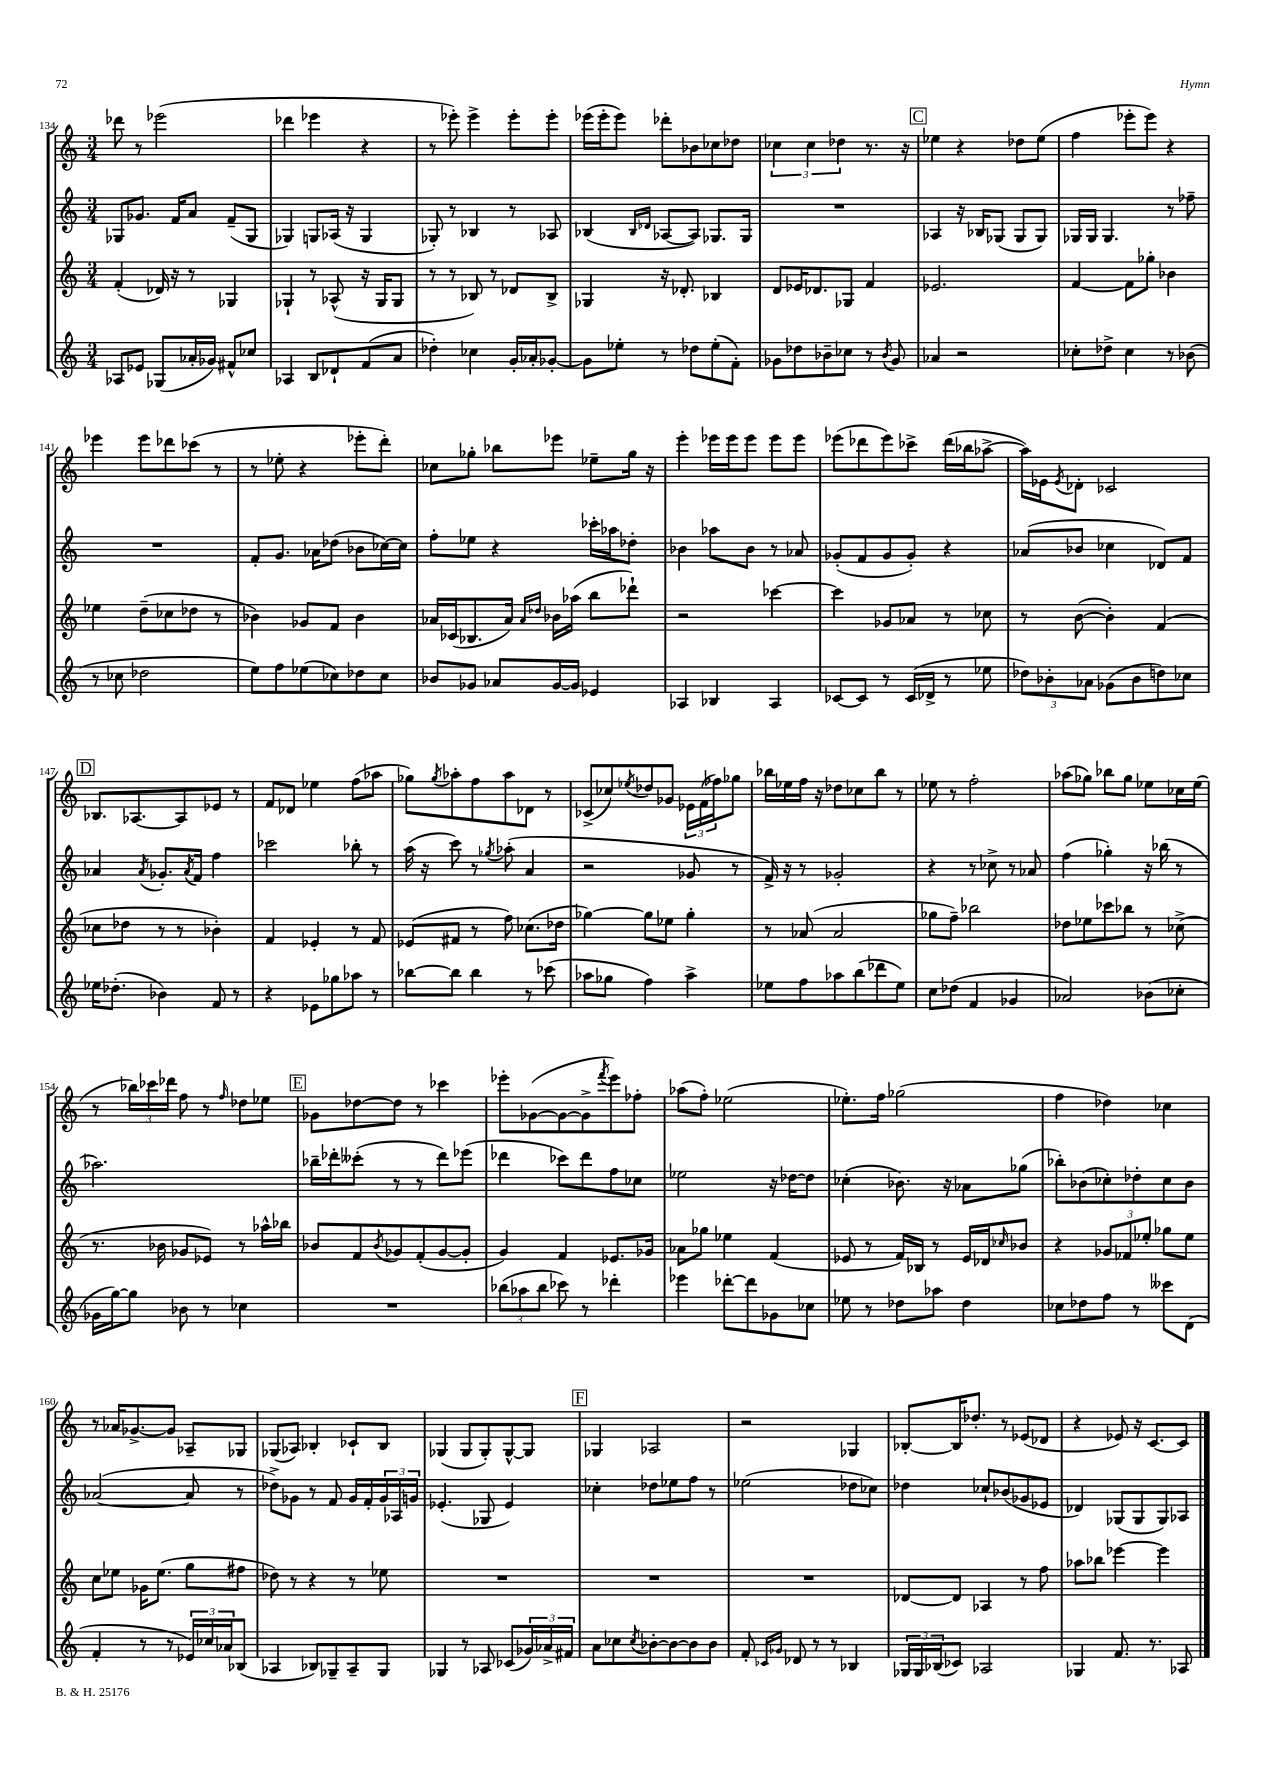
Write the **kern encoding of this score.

**kern	**kern	**kern	**kern
*staff4	*staff3	*staff2	*staff1
*clefG2	*clefG2	*clefG2	*clefG2
*k[]	*k[]	*k[]	*k[]
*M3/4	*M3/4	*M3/4	*M3/4
8A-	(4f'	8G-	8ddd-
8e-	.	8.g-	8r
(8G-	16d-)	.	(2eee-
.	16r	16f	.
16a-'	8r	8a	.
16g-)	.	.	.
8f#^^	4G-	(8f~	.
8cc-	.	8G-	.
=	=	=	=
4A-	4G-`	4G-)	4ddd-
8B	8r	8G	4eee-
8d-`	(8A-^^	(16A-	.
.	.	16r	.
(8f	16r	4G	4r
.	16G-	.	.
8a	8G-	.	.
=	=	=	=
4dd-')	8r	8G-')	8r
.	8r	8r	8eee-')
4cc-	8B-)	4B-	4eee-^
.	8r	.	.
16g'	8d-	8r	8eee-'
16a-'	.	.	.
[8g-'	8B-^	8A-	8eee-'
=	=	=	=
8g-]	4G-	(4B-	(16eee-
.	.	.	16eee-'
8ee-'	.	.	8eee-)
.	.	16qqB-	.
.	.	16qqd-	.
8r	16r	[8A-	8ddd-'
.	8.d-'	.	.
8dd-	.	8A-])	8b-
(8ee-'	4B-	8.G-	8cc-
8f')	.	.	8dd-
.	.	16G-	.
=	=	=	=
8g-	8d	2.r	6cc-
8dd-	16e-	.	.
.	.	.	6cc-
.	8.d-	.	.
8b-~	.	.	.
.	.	.	6dd-
8cc-	8G-	.	.
8r	4f	.	8.r
8qb-	.	.	.
8g-	.	.	.
.	.	.	16r
=	=	=	=
4a-	2.e-	4A-	4ee-
2r	.	16r	4r
.	.	16B-	.
.	.	(8G-	.
.	.	8G-	8dd-
.	.	8G-)	(8ee-
=	=	=	=
8cc-'	[4f	16G-	4ff
.	.	16G-	.
8dd-^	.	4.G-	.
4cc-	8f]	.	8eee-'
.	8gg-'	.	8eee-)
8r	4b-	8r	4r
(8b-	.	8ff-~	.
=	=	=	=
8r	4ee-	2.r	4eee-
8cc-	.	.	.
2dd-	(8dd~	.	8eee-
.	8cc-	.	8ddd-
.	8dd-	.	(8ccc-
.	8r	.	8r
=	=	=	=
8ee)	4b-)	8f'	8r
8ff	.	8.g	8ee-'
(8ee-	8g-	.	4r
.	.	16a-	.
8cc-)	8f	(8dd-	.
8dd-	4b-	8b-	8eee-'
8cc-	.	[16cc-)	8ddd')
.	.	16cc-]	.
=	=	=	=
8b-	16a-	8ff'	8cc-
.	(16c-	.	.
8g-	8.B-	8ee-	8gg-'
8a-	.	4r	8bb-
.	16a-)	.	.
.	16qqa-	.	.
.	16qqdd-	.	.
[16g-	16b-	.	8eee-
16g-]	(16aa-	.	.
4e-	8bb	16ccc-'	8ee-~
.	.	16aa-	.
.	8ddd-`)	8dd-'	16gg-
.	.	.	16r
=	=	=	=
4A-	2r	4b-	4eee'
4B-	.	8aa-	16eee-
.	.	.	16eee-
.	.	8b-	8eee-
4A-	[4ccc-	8r	8eee-
.	.	8a-	8eee-
=	=	=	=
[8c-	4ccc-]	(8g-'	(8eee-
8c-]	.	8f	8ddd-
8r	8g-	8g-	8eee-)
(16c-	8a-	8g-')	8ccc-^
16d-^	.	.	.
8r	8r	4r	(16ddd-
.	.	.	16bb-
8ee-	8cc-	.	[8aa-^
=	=	=	=
12dd-)	8r	(8a-	16aa-])
.	.	.	16e-
12b-'	.	.	.
.	.	.	8qe-
.	([8b	8b-	8d-'
12a-	.	.	.
(8g-	4b'])	4cc-	2c-
8b-	.	.	.
8dd)	(4f	8d-)	.
8cc-	.	8f	.
=	=	=	=
16ee-	8cc-	4a-	8.B-
(8.dd-'	.	.	.
.	8dd-	.	.
.	.	.	[8.A-
.	.	8qa-	.
4b-)	8r	8.g-'	.
.	8r	.	8A-]
.	.	8qa-	.
.	.	16f	.
8f	4b-')	4ff	8e-
8r	.	.	8r
=	=	=	=
4r	4f	2ccc-	8f
.	.	.	8d-
8e-	4e-'	.	4ee-
8gg-	.	.	.
8aa-	8r	8bb-'	(8ff
8r	8f	8r	8aa-
=	=	=	=
[8bb-	(8e-	(16aa	8gg-)
.	.	16r	.
.	.	.	8qgg-
8bb-]	8f#	8ccc)	8aa-'
4bb-	8r	8r	8ff
.	.	8qgg-	.
.	8ff)	(8aa-'	8aa-
8r	(8.cc-	4a	8d-
(8ccc-	.	.	8r
.	16dd-	.	.
=	=	=	=
8aa-	[4gg-)	2r	(8c-^
8gg-	.	.	8cc-)
.	.	.	8qee-
4ff)	8gg-]	.	8dd-
.	8ee-	.	8g-
4aa-^	4gg-'	8g-	24e-
.	.	.	(24f
.	.	.	24ff-)
.	.	8r	8gg-
=	=	=	=
8ee-	8r	16f^)	16bb-
.	.	16r	16ee-
8ff	(8a-	8r	16ff
.	.	.	16r
8aa-	2a-	2g-'	8dd-
(8bb	.	.	8cc-
8ddd-	.	.	8bb-
8ee-)	.	.	8r
=	=	=	=
8cc	8gg-	4r	8ee-
(8dd-	8ff~)	.	8r
4f	2bb-	8r	2ff'
.	.	8cc-^	.
4g-	.	8r	.
.	.	8a-	.
=	=	=	=
2a-)	8dd-	(4ff	(8aa-
.	8ee-	.	8gg-)
.	8ccc-	4gg-')	8bb-
.	8bb-	.	8gg-
(8b-	8r	16r	8ee-
.	.	(16bb-	.
8cc-'	(8cc-^	8r	16cc-
.	.	.	(16ee-
=	=	=	=
16g-	8.r	2.aa-)	8r
[16gg)	.	.	.
8gg]	.	.	24bb-)
.	.	.	24ccc-
.	16b-	.	.
.	.	.	24ddd-
8b-	8g-	.	8ff
8r	8e-)	.	8r
.	.	.	16qqff
4cc-	8r	.	8dd-
.	16aa-^^	.	8ee-
.	16bb-	.	.
=	=	=	=
2.r	8b-	16bb-~	8g-
.	.	16ddd-'	.
.	8f	(8ccc--'	[8dd-
.	8qb-	.	.
.	8g-	8r	8dd-]
.	(8f'	8r	8r
.	[8g-	8ddd-)	4ccc-
.	8g-']	(8eee-	.
=	=	=	=
(12bb-	4g)	4ddd-	8eee-'
12aa-	.	.	.
.	.	.	([8g-
12bb-	.	.	.
8ccc-)	4f	8ccc-)	8g-_
8r	.	8ddd-	8g-^]
.	.	.	8qfff
4ddd-'	8.e-	8ff	8eee-)
.	.	8cc-	8ff-'
.	16g-	.	.
=	=	=	=
4eee-	8a-	2ee-	(8aa-
.	8gg-	.	8ff')
[8ddd-'	4ee-	.	(2ee-
8ddd-]	.	.	.
8g-	(4f	16r	.
.	.	[16dd-	.
8cc-	.	8dd-]	.
=	=	=	=
8ee-	8e-	(4cc-'	8.ee-')
8r	8r	.	.
.	.	.	16ff
8dd-	16f)	8.b-)	(2gg-
.	16B-	.	.
8aa-	8r	.	.
.	.	16r	.
4dd-	16e-	8a-	.
.	16d-	.	.
.	16qqcc-	.	.
.	8b-	(8gg-	.
=	=	=	=
8cc-	4r	8bb-')	4ff
8dd-	.	(8b-	.
8ff	12g-	8cc-')	4dd-)
.	12f-	.	.
8r	.	8dd-'	.
.	12ee-'	.	.
8ccc--	8gg-	8cc-	4cc-
(8d	8ee-	8b-	.
=	=	=	=
4f'	8cc	([2a-	8r
.	8ee-	.	16a-
.	.	.	[8.g-^
8r	16g-	.	.
.	(8.ee-	.	.
8r	.	.	8g-]
24e-)	8gg	8a-]	8A-~
24cc-	.	.	.
24a-	.	.	.
(8B-	8ff#	8r	8G-
=	=	=	=
4A-	8dd-)	8dd-^)	(8G-
.	8r	8g-	8A-)
8B-)	4r	8r	4B-'
8G-~	.	8f	.
8A-~	8r	16g-	8c-`
.	.	16f'	.
8G-	8ee-	24g-	8B-
.	.	24A-	.
.	.	24g	.
=	=	=	=
4G-	2.r	(4.e-'	(4G-
8r	.	.	8G-
8A-	.	8G-	8G-')
(8c-	.	4e-)	[8G-^^
24g-)	.	.	8G-]
24a-^	.	.	.
24f#	.	.	.
=	=	=	=
8a	2.r	4cc-'	4G-
8cc-	.	.	.
8qcc-	.	.	.
[8b-'	.	8dd-	2A-
8b-_	.	8ee-	.
8b-]	.	8ff	.
8b-	.	8r	.
=	=	=	=
8f'	2.r	(2ee-	2r
16qqc-	.	.	.
16qqg-	.	.	.
8d-	.	.	.
8r	.	.	.
8r	.	.	.
4B-	.	8dd-	4G-
.	.	8cc-)	.
=	=	=	=
24G-	[8d-	4dd-	[8B-'
24G-	.	.	.
(24B-	.	.	.
8c-)	8d-]	.	16B-]
.	.	.	8.dd-'
2A-	4A-	8cc-`	.
.	.	(8b-	8r
.	8r	8g-	(8e-
.	8ff	8e-	8d-
=	=	=	=
4G-	8aa-	4d-)	4r
.	8bb-	.	.
8.f	[4eee-	(8G-	8e-)
.	.	8G-	16r
8.r	.	.	[8.c
.	4eee-]	8G-)	.
8A-	.	8A-	8c]
==	==	==	==
*-	*-	*-	*-
